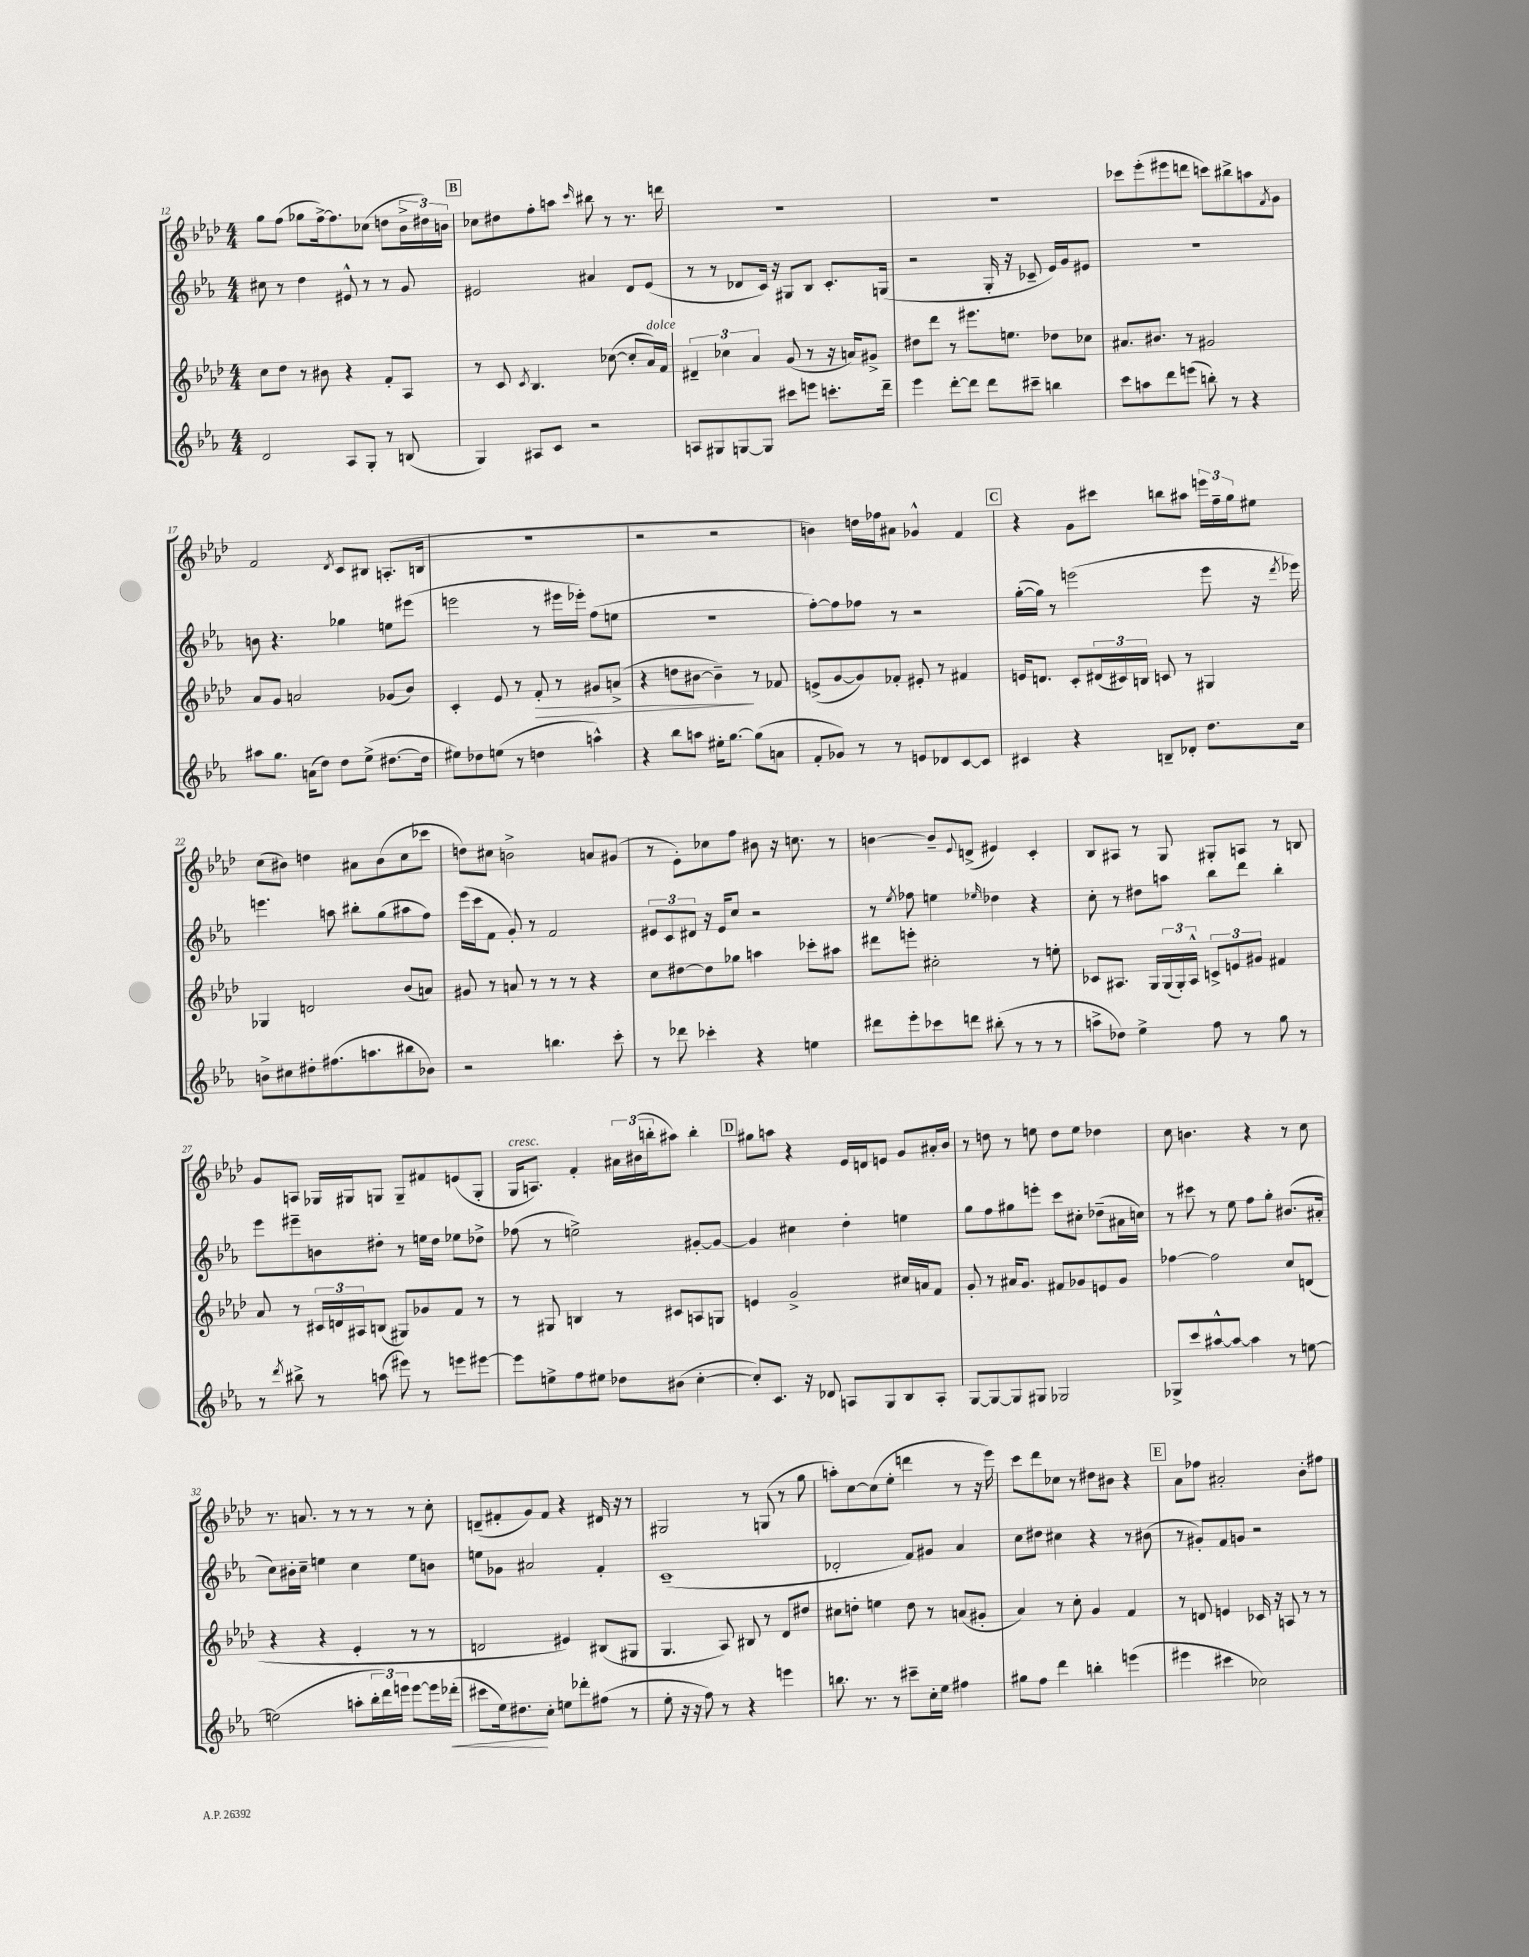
<<
\new StaffGroup <<
\new Staff = "s0" {
    \clef treble \key aes \major \numericTimeSignature \time 4/4
    g''8 f''8( ges''8 f''16~->) f''8. ces''8( d''8 \tuplet 3/2 { bes'16-> dis''16) b'16 } |
    \mark \markup { \box "B" } ces''8 dis''8 f''8-. a''8 \grace { c'''16 } bis''8 r8 r8. d'''16 |
    r1 |
    r1 |
    ces'''8 ees'''8-.( eis'''8 d'''8 c'''8) bis''8-> a''8 \acciaccatura { f'8 } g'8 |
    f'2 \acciaccatura { des'8 } c'8 bis8 a8.-.( b16 |
    R1 |
    r2 r2 |
    b'4) d''16 fes''16 ais'8 ges'4-^ f'4 |
    \mark \markup { \box "C" } r4 g'8 cis'''8 b''8 ais''8 \tuplet 3/2 { e'''16 f''16-- g''16 } eis''8 |
    c''8( bis'8) d''4 ais'8 bis'8( c''8 ces'''8 |
    d''8) cis''8 b'2-> a'8 gis'8( |
    r8 ees'8-.) ces''8 f''8 bis'8 r16 c''8. r8 |
    b'4~ b'8-- \appoggiatura { ees'8 } d'8->( eis'4) c'4-. |
    bes8 ais8 r8 g8 gis8-. a8 r8 b8 |
    g'8 a8 ges16 gis16 g8 g8-- fis'8 e'8( g8-. |
    g16^\markup { \italic "cresc." } a8.) f'4-. \tuplet 3/2 { ais'16 bis'16( b''16-. } ais''8) b''4-. |
    \mark \markup { \box "D" } gis''8 a''8 r4 ees'16 d'16 e'8 g'8 ais'16-. bes'16 |
    r8 d''8 r8 e''8 d''8 e''8 des''4 |
    c''8 b'4. r4 r8 c''8 |
    r8. a'8. r8 r8 r8 r8 c''8-. |
    d'8--( fis'8-. g'8) fis'8 r4 dis'16 r16 r8 |
    gis2 r8 g8( r8 g''8 |
    a''8-.) c''8~ c''8( ees''8-. d'''4 r8 r16 ees'''16) |
    c'''8 des'''8 ces''8 r8 dis''8 bis'8 r4 |
    \mark \markup { \box "E" } aes'8 fes''8 ais'2-. bes'8-. fis''8 \bar "|." |
}
\new Staff = "s1" {
    \clef treble \key ees \major \numericTimeSignature \time 4/4
    cis''8 r8 d''4 eis'8-^ r8 r8 g'8 |
    \mark \markup { \box "B" } eis'2 ais'4 d'8 eis'8( |
    r8 r8 des'8 c'16) r16 gis8 bes8 c'8.-. g16( |
    r2 g16-. r16 ces'8-- ees'16) g'16 eis'8 |
    R1 |
    b'8 r4. ges''4 e''8 eis'''8( |
    e'''2 r8 eis'''16 ees'''16-.) f''8( e''8 |
    R1 |
    f''8~-.) f''8 fes''8 r8 r2 |
    \mark \markup { \box "C" } g''16~-.( g''16) r8 e'''2( e'''8 r16 \acciaccatura { d'''8 } ees'''16) |
    e'''4. a''8 bis''8-. g''8( ais''8 f''8) |
    ees'''16( c'''16 f'8 g'8-.) r8 f'2 |
    \tuplet 3/2 { eis'8 c'8 dis'8 } r16 eis'16 c''8 r2 |
    r8 \acciaccatura { ees''8 } fes''8 e''4 \grace { ees''16 } des''4 r4 |
    c''8-. r8 dis''8 a''8 bes''8 d'''8 bes''4-. |
    ees'''8 eis'''8-- b'8 dis''8-. r8 e''16 dis''16 ees''8 des''8-> |
    fes''8( r8 e''2->) gis'8~-. gis'8~ |
    \mark \markup { \box "D" } gis'4 cis''4 d''4-. e''4 |
    g''8 f''8 gis''8 e'''8-. c'''8 cis''8-. des''8--( ais'16 c''16) |
    r8 cis'''8 r8 ees''8 f''8 g''8-. bis'8.( ais'16-. |
    c''8) bis'16-. c''16-- e''4 c''4 e''8 b'8 |
    e''8 ges'8 ais'2 f'4-. |
    c'1--( |
    des'2-. f'8) gis'8 aes'4 |
    c''8 dis''8 cis''4 r4 r8 bis'8( |
    \mark \markup { \box "E" } r8 gis'8-.) f'8 g'8 r2 \bar "|." |
}
\new Staff = "s2" {
    \clef treble \key aes \major \numericTimeSignature \time 4/4
    c''8 des''8 r8 bis'8 r4 f'8-. aes8 |
    \mark \markup { \box "B" } r8 c'8 \acciaccatura { c'8 } bes4. ces''8~( ces''8-. aes'16^\markup { \italic "dolce" }) f'16 |
    \tuplet 3/2 { dis'4-- ces''4 aes'4 } g'8( r8 r16 a'16) gis'8-> |
    dis''8 des'''8 r8 eis'''8. e''8. des''8 ces''8 |
    ais'8. bis'8. r8 gis'2 |
    aes'8 g'8 a'2 ges'8( bes'8) |
    c'4-. ees'8 r8 f'8-.\> r8 gis'8 a'8->( |
    r4 d''8 bis'8~ bis'4--\!) r8 fes'8 |
    e'8->( g'8~ g'8) fes'8-. eis'8-. r8 fis'4 |
    \mark \markup { \box "C" } e'16 d'8. c'8-. \tuplet 3/2 { dis'16( cis'16) b16 } c'8 r8 gis4 |
    ges4 d'2 bes'8( a'8) |
    gis'8 r8 a'8 r8 r8 r8 r4 |
    c''8 dis''8~ dis''8 ges''8 a''4 ces'''8-. ais''8 |
    dis'''8 e'''8-. cis''2-. r8 e''8-. |
    ces'8 ais8. g16 \tuplet 3/2 { g16( g16-.) ais16-^ } \tuplet 3/2 { c'8-> e'8 gis'8 } fis'4 |
    aes'8 r8 \tuplet 3/2 { cis'16 d'16 ais16 } b8( gis8) ges'8 f'8 r8 |
    r8 gis8 b4 r8 cis'8 a8 g8 |
    \mark \markup { \box "D" } e'4 g'2-> cis''16 a'16 f'8 |
    g'8-. r8 ais'16 g'8. fis'8 ges'8 e'8 ges'8 |
    fes''4~ fes''2 c''8 d'8( |
    r4 r4 ees'4-. r8 r8 |
    d'2 eis'4) bis8( gis8 |
    g4. aes8) bis8 r8 des'8 dis''8 |
    cis''8 d''8-. e''4 d''8 r8 a'8( gis'8-. |
    aes'4) r8 c''8-. g'4 f'4 |
    \mark \markup { \box "E" } r8 d'8 e'4 ces'16 r16 a8 r8 r8 \bar "|." |
}
\new Staff = "s3" {
    \clef treble \key ees \major \numericTimeSignature \time 4/4
    d'2 aes8 g8-. r8 b8( |
    \mark \markup { \box "B" } g4) ais8 c'8 r2 |
    a8 gis8 g8~ g8 cis'''8 e'''8 c'''8.-. d'''16-- |
    ees'''4 d'''8~-. d'''8 d'''8 cis'''8-- b''4 |
    c'''8 a''8 d'''8 e'''8( b''8-.) r8 r4 |
    ais''8 g''8. a'16( d''8) d''8 ees''8->( dis''8.~ dis''16 |
    eis''8) des''8 e''8( r8 d''4 a''4-^) |
    r4 bes''8 a''8 eis''16-. g''8.~ g''8( a'8 |
    f'8-. ges'8) r8 r8 e'8 des'8 c'8~ c'8 |
    \mark \markup { \box "C" } cis'4 r4 b8-- des'8-. d''8. c''16 |
    b'8-> cis''8 dis''8-. fis''8.( a''8. bis''8 bes'8) |
    r2 b''4. c'''8-. |
    r8 des'''8 ces'''4-. r4 e''4 |
    dis'''8 ees'''8-. ces'''8 d'''8 bis''8-.( r8 r8 r8 |
    a''8-> des''8) ees''4-> f''8 r8 g''8 r8 |
    r8 \acciaccatura { d'''8 } bis''8-> r8 a''8( eis'''8) r8 e'''8 eis'''8~ |
    eis'''8 e''8-> f''8 eis''8 des''8 bis'8( c''4~-. |
    \mark \markup { \box "D" } c''8-.) c'8. r16 des'8 a8 g8 bes8 a8-. |
    g8~ g8~ g8 gis8 ges2 |
    ges8-> c'''8 ais''8~-^ ais''8~ ais''4 r8 e''8~ |
    e''2( a''8-. \tuplet 3/2 { bes''16-. d'''16) e'''16 } e'''8~ e'''16 des'''16-.\<( |
    cis'''8 ees''16) dis''8.\! c''8-. e''8 des'''8-. fis''8( r8 |
    ees''8-. r16 r16 f''8) r8 r4 e'''4 |
    b''8. r8. r8 cis'''8-- c''16-. ees''16 fis''4 |
    gis''8 f''8 d'''4 b''4-. e'''4( |
    \mark \markup { \box "E" } eis'''4 cis'''4 ces''2) \bar "|." |
}
>>
>>
\layout { \context { \Score currentBarNumber = #12 } }
